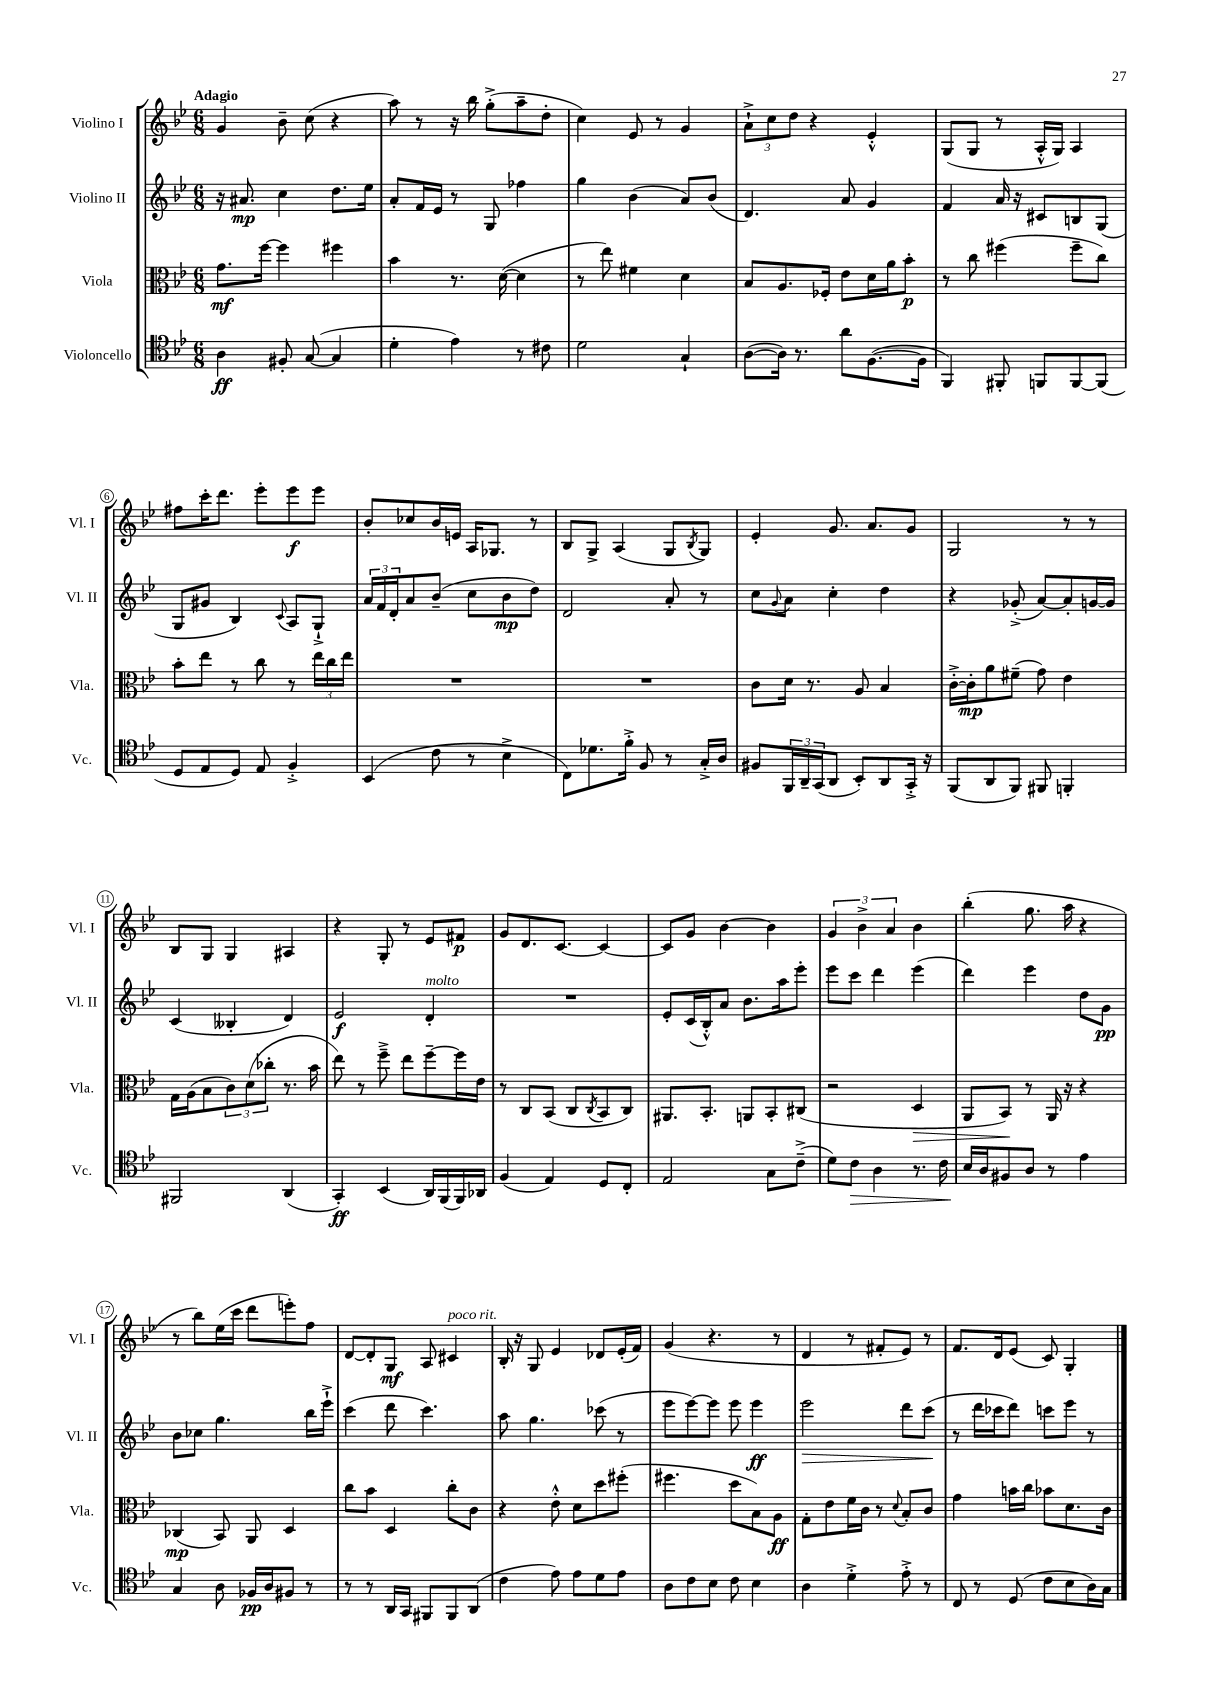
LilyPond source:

<<
\new StaffGroup <<
\new Staff = "s0" \with { instrumentName = "Violino I" shortInstrumentName = "Vl. I" } {
    \clef treble \key bes \major \numericTimeSignature \time 6/8 \tempo "Adagio"
    g'4 bes'8-- c''8( r4 |
    a''8) r8 r16 bes''16 g''8-.->( a''8-- d''8-. |
    c''4) ees'8 r8 g'4 |
    \tuplet 3/2 { a'8-!-> c''8 d''8 } r4 ees'4-.-^ |
    g8( g8 r8 a16-.-^ g16) a4 |
    fis''8 c'''16-. d'''8. ees'''8-. ees'''8\f ees'''8 |
    bes'8-. ces''8 bes'16 e'16 a16 ges8. r8 |
    bes8 g8-> a4( g8 \acciaccatura { bes8 } g8) |
    ees'4-. g'8. a'8. g'8 |
    g2 r8 r8 |
    bes8 g8 g4 ais4 |
    r4 g8-. r8 ees'8 fis'8\p |
    g'8 d'8. c'8.~ c'4~ |
    c'8 g'8 bes'4~ bes'4 |
    \tuplet 3/2 { g'4 bes'4-> a'4 } bes'4 |
    bes''4-.( g''8. a''16 r4 |
    r8 bes''8) ees''16( c'''16 d'''8 e'''8-.) f''8 |
    d'8~ d'8-. g8\mf a8 cis'4^\markup { \italic "poco rit." } |
    bes16-. r16 g8 ees'4 des'8 ees'16-.( f'16) |
    g'4( r4. r8 |
    d'4 r8 fis'8-. ees'8) r8 |
    f'8. d'16 ees'8( c'8) g4-. \bar "|." |
}
\new Staff = "s1" \with { instrumentName = "Violino II" shortInstrumentName = "Vl. II" } {
    \clef treble \key bes \major \numericTimeSignature \time 6/8
    r16 ais'8.\mp c''4 d''8. ees''16 |
    a'8-. f'16 ees'16 r8 g8 fes''4 |
    g''4 bes'4( a'8) bes'8( |
    d'4.) a'8 g'4 |
    f'4 a'16 r16 cis'8 b8 g8( |
    g8 gis'8 bes4) \appoggiatura { c'8 } a8 g8-!-> |
    \tuplet 3/2 { a'16 f'16 d'16-. } a'8 bes'8--( c''8 bes'8\mp d''8) |
    d'2 a'8-. r8 |
    c''8 \appoggiatura { g'8 } a'8 c''4-. d''4 |
    r4 ges'8-.->( a'8~) a'8-. g'16~ g'16 |
    c'4( beses4-. d'4) |
    ees'2\f d'4-.^\markup { \italic "molto" } |
    R2. |
    ees'8-. c'16( bes16-.-^) a'8 bes'8. a''16 ees'''8-. |
    ees'''8 c'''8 d'''4 ees'''4( |
    d'''4) ees'''4 d''8 g'8\pp |
    bes'8 ces''8 g''4. bes''16 ees'''16-!-> |
    c'''4( d'''8 c'''4.) |
    a''8 g''4. ces'''8( r8 |
    ees'''8 ees'''8~) ees'''8 ees'''8 ees'''4\ff |
    ees'''2\> d'''8 c'''8\!( |
    r8 d'''16 ces'''16 d'''8) c'''8 ees'''8 r8 \bar "|." |
}
\new Staff = "s2" \with { instrumentName = "Viola" shortInstrumentName = "Vla." } {
    \clef alto \key bes \major \numericTimeSignature \time 6/8
    g'8.\mf f''16~ f''4 fis''4 |
    bes'4 r8. d'16~( d'4 |
    r8 ees''8) fis'4 d'4 |
    bes8 a8. fes16-. ees'8 d'16 a'16 bes'8-.\p |
    r8 c''8 fis''4( fis''8-- c''8) |
    bes'8-. ees''8 r8 c''8 r8 \tuplet 3/2 { ees''16 c''16 ees''16 } |
    R2. |
    R2. |
    c'8 d'16 r8. a8 bes4 |
    c'16~-.-> c'16-.\mp a'8 fis'8--( g'8) ees'4 |
    g16 a16( bes8 \tuplet 3/2 { c'8) d'8( ces''8-. } r8. bes'16 |
    ees''8) r8 f''8---> ees''8 f''8~-- f''16 ees'16 |
    r8 c8 bes,8( c8 \acciaccatura { c8 } bes,8 c8) |
    ais,8. bes,8.-. a,8 bes,8-. cis8( |
    r2 d4\> |
    a,8 bes,8\!) r8 a,16 r16 r4 |
    ces4\mp( bes,8) a,8 d4 |
    c''8 bes'8 d4 c''8-. c'8 |
    r4 ees'8-.-^ d'8 d''8 fis''8-.( |
    fis''4. d''8 bes8) a8\ff |
    g8-. ees'8 f'16 c'16 r8 \appoggiatura { d'8 } bes8-. c'8 |
    g'4 b'16 c''16 bes'8 d'8. c'16 \bar "|." |
}
\new Staff = "s3" \with { instrumentName = "Violoncello" shortInstrumentName = "Vc." } {
    \clef tenor \key bes \major \numericTimeSignature \time 6/8
    a4\ff fis8-. g8~( g4 |
    d'4-. ees'4) r8 cis'8 |
    d'2 g4-! |
    a8~( a16) r8. a'8 f8.~( f16 |
    f,4) fis,8-. f,8 f,8~ f,8( |
    d8 ees8 d8) ees8 f4-.-> |
    bes,4( c'8 r8 bes4-> |
    c8) des'8. f'16-.-> f8 r8 g16-.-> a16 |
    fis8 \tuplet 3/2 { f,16 a,16-- g,16( } a,8 bes,8-.) a,8 g,16-.-> r16 |
    f,8( a,8 f,8) fis,8 f,4-. |
    fis,2 a,4( |
    g,4-.\ff) bes,4( a,16) f,16( f,16) aes,16 |
    f4( ees4) d8 c8-. |
    ees2 g8 c'8--->( |
    d'8) c'8\> a4 r8. c'16 |
    bes16\! a16 fis8 a8 r8 ees'4 |
    g4 a8 fes16\pp a16 fis8 r8 |
    r8 r8 a,16 g,16 fis,8 fis,8 a,8( |
    c'4 ees'8) ees'8 d'8 ees'8 |
    a8 c'8 bes8 c'8 bes4 |
    a4 d'4-.-> ees'8-.-> r8 |
    c8 r8 d8( c'8 bes8 a16) g16 \bar "|." |
}
>>
>>
\layout { \context { \Score \override BarNumber.stencil = #(make-stencil-circler 0.1 0.3 ly:text-interface::print) } }
